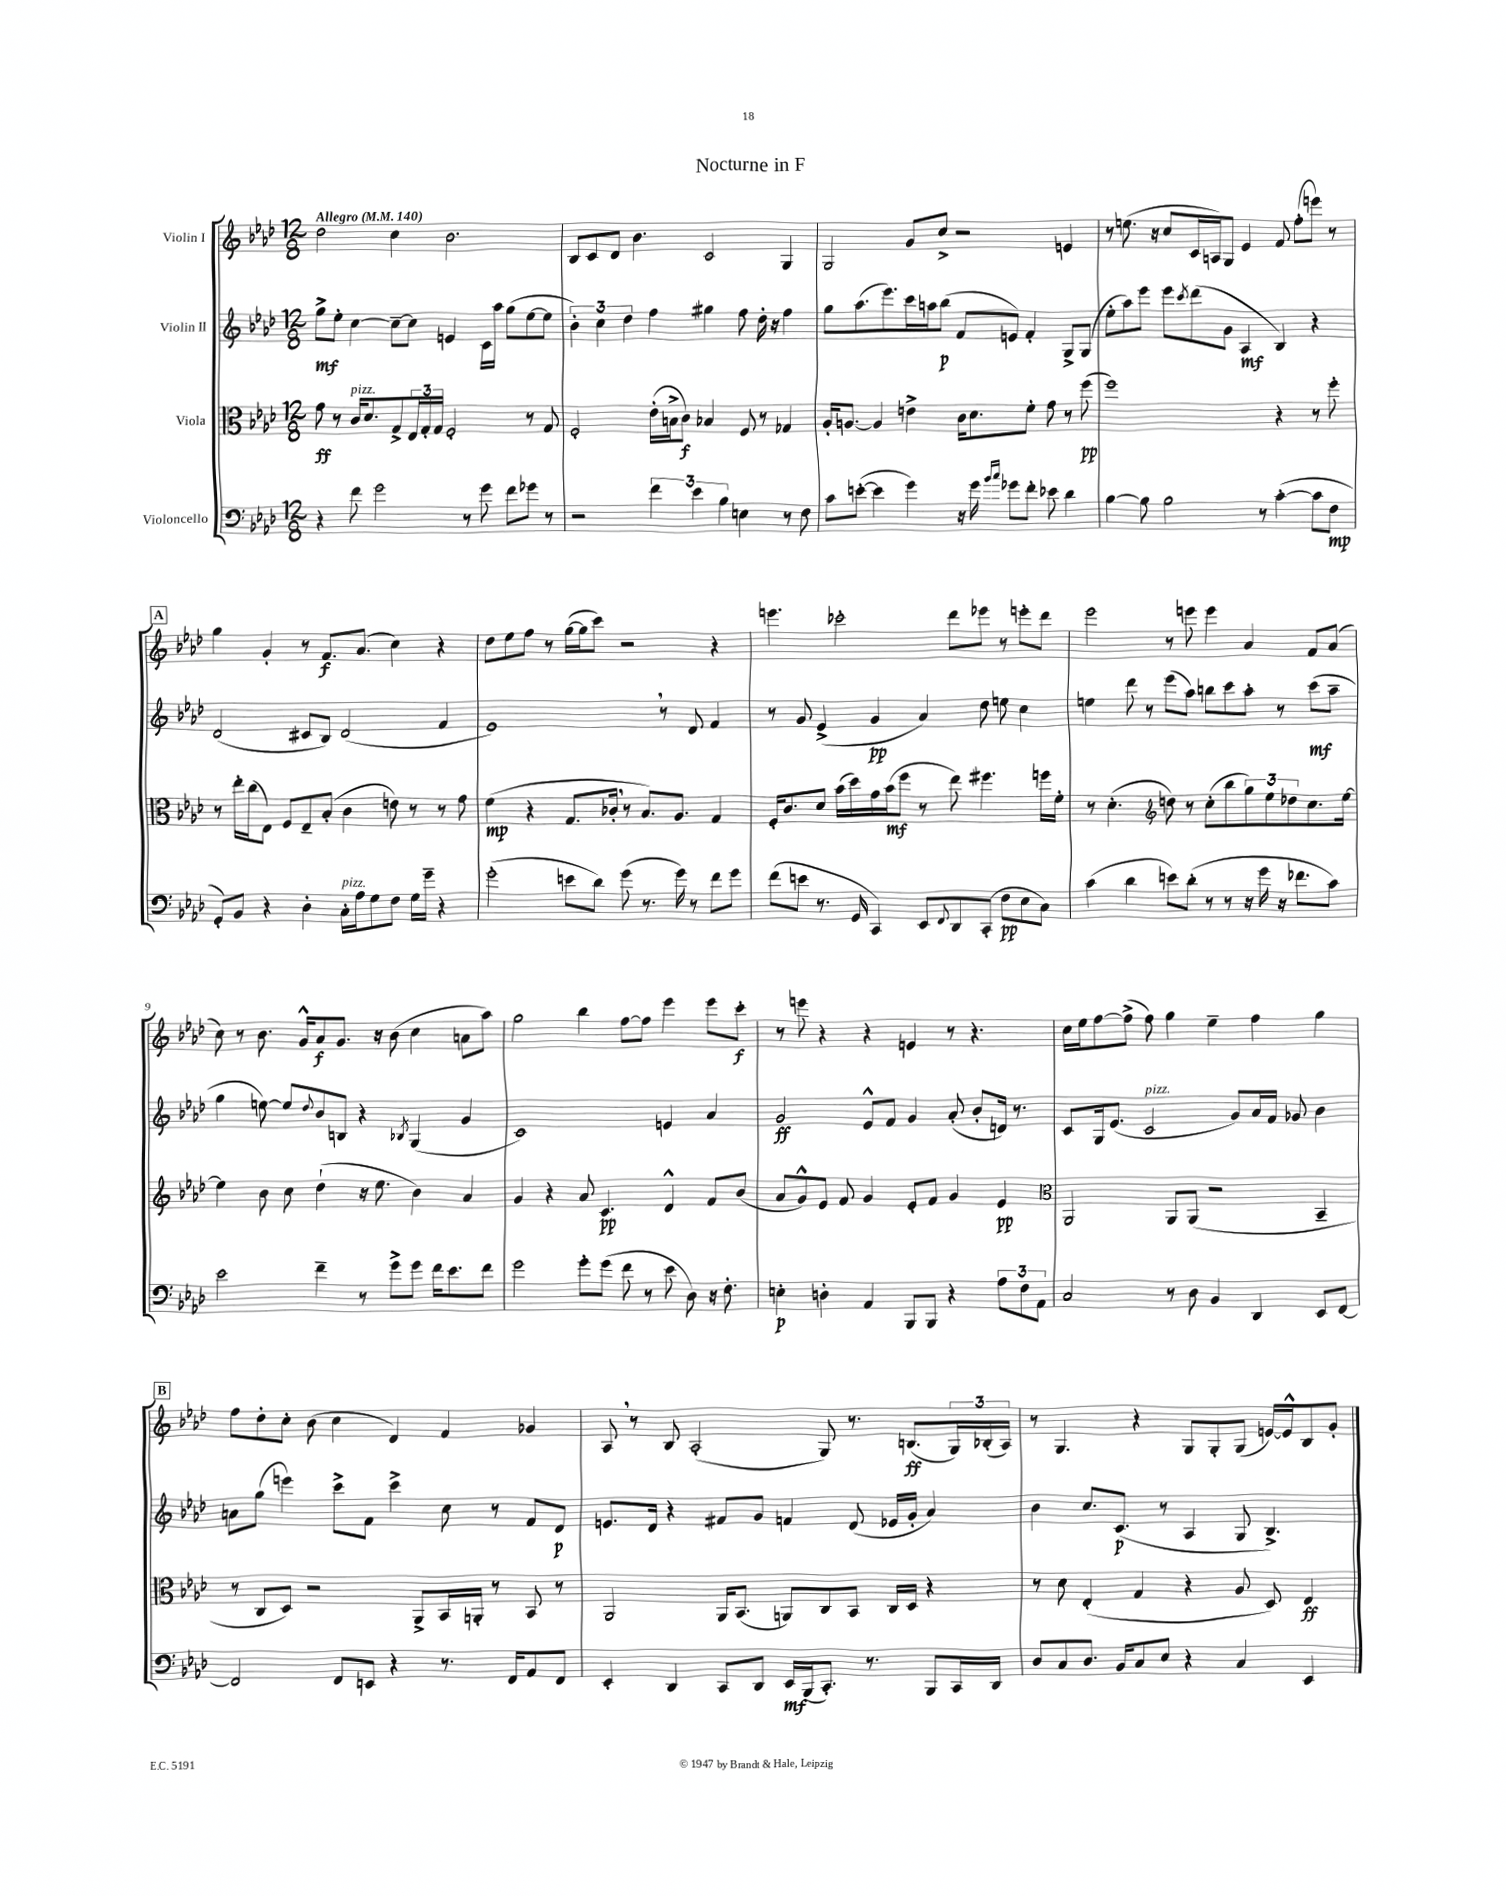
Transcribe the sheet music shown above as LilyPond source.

\header { title = "Nocturne in F" }
<<
\new StaffGroup <<
\new Staff = "s0" \with { instrumentName = "Violin I" } {
    \clef treble \key aes \major \numericTimeSignature \time 12/8 \tempo "Allegro" 4 = 140
    des''2 c''4 bes'2. |
    bes8 c'8 des'8 bes'4. c'2 g4 |
    g2 g'8 c''8-> r2 e'4 |
    r8 e''8.( r16 c''8 c'16 a16) g8 ees'4 f'8 f''8-.( e'''8) r8 |
    \mark \markup { \box "A" } g''4 g'4-. r8 f'8.\f aes'8.( c''4) r4 |
    des''8 ees''8 f''8 r8 g''16~( g''16 c'''8) r2 r4 |
    e'''4. ces'''2-. des'''8 ees'''8 r8 e'''8-. des'''8 |
    ees'''2 r8 e'''8 e'''4 aes'4 f'8 aes'8( |
    c''8) r8 bes'8. g'16-^ aes'8\f g'8. r16 bes'8( c''4 a'8 aes''8) |
    g''2 bes''4 f''8~ f''8 ees'''4 ees'''8 c'''8-.\f |
    r8 e'''8 r4 r4 e'4 r8 r4. |
    c''16 ees''16 f''8~ f''8->( f''8) g''4 ees''4-- f''4 g''4 |
    \mark \markup { \box "B" } f''8 des''8-. c''8-. bes'8( c''4 des'4) f'4 ges'4 |
    aes8 \breathe r8 bes8 aes2-.( g8) r8. b8.\ff( \tuplet 3/2 { g16) bes16-.( aes16) } |
    r8 g4. r4 g8 g8-. g8( e'16~) e'16-^ bes8 g'8-. \bar "|." |
}
\new Staff = "s1" \with { instrumentName = "Violin II" } {
    \clef treble \key aes \major \numericTimeSignature \time 12/8
    g''8->\mf ees''8-. c''4~ c''8~-- c''8 e'4 c'16 aes''16 g''8( ees''8~ ees''8 |
    \tuplet 3/2 { bes'4-.) c''4 des''4 } f''4 gis''4 f''8 des''16-. r16 f''4 |
    g''8 aes''8.( ees'''8.) c'''16 a''16 bes''8\p( f'8 e'8) f'4-. g8-> g8( |
    ees''8-. aes''8) ees'''8 ees'''8 \acciaccatura { c'''8 } des'''8( g'8 aes4\mf bes4) r4 |
    \mark \markup { \box "A" } des'2( cis'8 bes8) des'2( f'4 |
    ees'1) \breathe r8 des'8 f'4 |
    r8 g'8 ees'4->( g'4\pp aes'4) des''8 e''8 c''4 |
    e''4 des'''8 r8 ees'''8( aes''8) b''8 c'''8 aes''8-. r8 c'''8\mf( aes''8-- |
    g''4 e''8~) e''8 \appoggiatura { des''8 } bes'8 b8 r4 \acciaccatura { bes8 } g4( g'4 |
    c'1) e'4 aes'4 |
    g'2\ff ees'8-^ f'8 g'4 aes'8-.( bes'8-. d'16) r8. |
    c'8 g16 ees'8.( c'2^\markup { \italic "pizz." } g'8) aes'16 f'16 ges'8 bes'4 |
    \mark \markup { \box "B" } a'8 g''8( e'''4) c'''8-> f'8 c'''4-> c''8 r8 f'8 des'8\p |
    e'8. des'16 r4 fis'8 g'8 f'4 des'8( ees'16 g'16-. aes'4) |
    bes'4 c''8. c'8.\p( r8 aes4 g8 bes4.->) \bar "|." |
}
\new Staff = "s2" \with { instrumentName = "Viola" } {
    \clef alto \key aes \major \numericTimeSignature \time 12/8
    g'8\ff r8 c'16^\markup { \italic "pizz." } des'8. g8-> \tuplet 3/2 { ees16 g16-. g16 } f2-. r8 g8 |
    f2-. ees'16-.( b16-> c'8\f) bes4 f8 r8 ges4 |
    aes16-. a8.~ a4 e'4-> c'16 des'8. f'8-. g'8 r8 f''8\pp( |
    f''1) r4 r8 f''8-. |
    \mark \markup { \box "A" } r8 ees''16-. c''16( ees8) f8 ees8-- bes8-.( c'4 e'8) r8 r8 g'8 |
    f'4\mp( r4 g8. ces'16-. \breathe r8 bes8.) aes8. g4 |
    f16-. c'8. des'8 bes'16( des''16) g'16 bes'16\mf( f''8 r8 ees''8) fis''4. f''16 f'16-. |
    r8 des'4.-.( \clef treble d''8) r8 c''8-.( bes''8 \tuplet 3/2 { g''8) ees''8 des''8 } c''8. ees''16~ |
    ees''4 bes'8 c''8 des''4-!( r16 ees''8. bes'4) aes'4 |
    g'4 r4 aes'8 c'4.\pp des'4-^ f'8 bes'8( |
    aes'8 g'8-^) ees'8 f'8 g'4 ees'8-. f'8 g'4 ees'4\pp |
    \clef alto aes,2 aes,8 aes,8( r2 bes,4-- |
    \mark \markup { \box "B" } r8 c8 des8) r2 aes,8-> bes,16 a,16-. r8 bes,8 r8 |
    aes,2 aes,16 bes,8.( a,8) c8 bes,8 c16 des16 r4 |
    r8 des'8 ees4-.( g4 r4 aes8 des8) ees4\ff \bar "|." |
}
\new Staff = "s3" \with { instrumentName = "Violoncello" } {
    \clef bass \key aes \major \numericTimeSignature \time 12/8
    r4 f'8 g'2 r8 g'8 f'8 ges'8 r8 |
    r2 \tuplet 3/2 { f'4 ees'4 bes4 } e4 r8 f8 |
    c'8 e'8~-.( e'4 g'4) r16 g'16 \grace { bes'16 c''16 } ges'8 f'8-. ees'8 des'4 |
    bes4~ bes8 bes2 r8 c'4~-.( c'8 f8\mp |
    \mark \markup { \box "A" } g,8-.) bes,8 r4 des4-. c16-.^\markup { \italic "pizz." } aes16 g8 f8 g16 g'16-- r4 |
    g'2-.( e'8 des'8) g'8( r8. g'16) r8 f'8 g'8 |
    f'8( e'8 r8. g,16 c,4) ees,8 \appoggiatura { f,8 } des,8 c,8-.( f8\pp ees8 c8) |
    c'4( des'4 e'8) des'8-.( r8 r8 r16 g'16 r16 fes'8. c'8) |
    ees'2 f'4-- r8 g'8-> g'8 f'16 ees'8. f'8 |
    g'2 g'8-. g'8( f'8 r8 ees'8 des8) r16 f8.-. |
    e4-.\p d4-. aes,4 bes,,8 bes,,8 r4 \tuplet 3/2 { aes8 f8 aes,8 } |
    c2 r8 des8 bes,4 des,4 ees,8 f,8~ |
    \mark \markup { \box "B" } f,2 f,8 e,8 r4 r8. f,16 aes,8 f,8 |
    ees,4-. des,4 c,8 des,8 ees,16\mf bes,,16( c,8.-.) r8. bes,,8 c,16 des,16 |
    des8 c8 des8. bes,16 c8 ees8 r4 c4 ees,4 \bar "|." |
}
>>
>>
